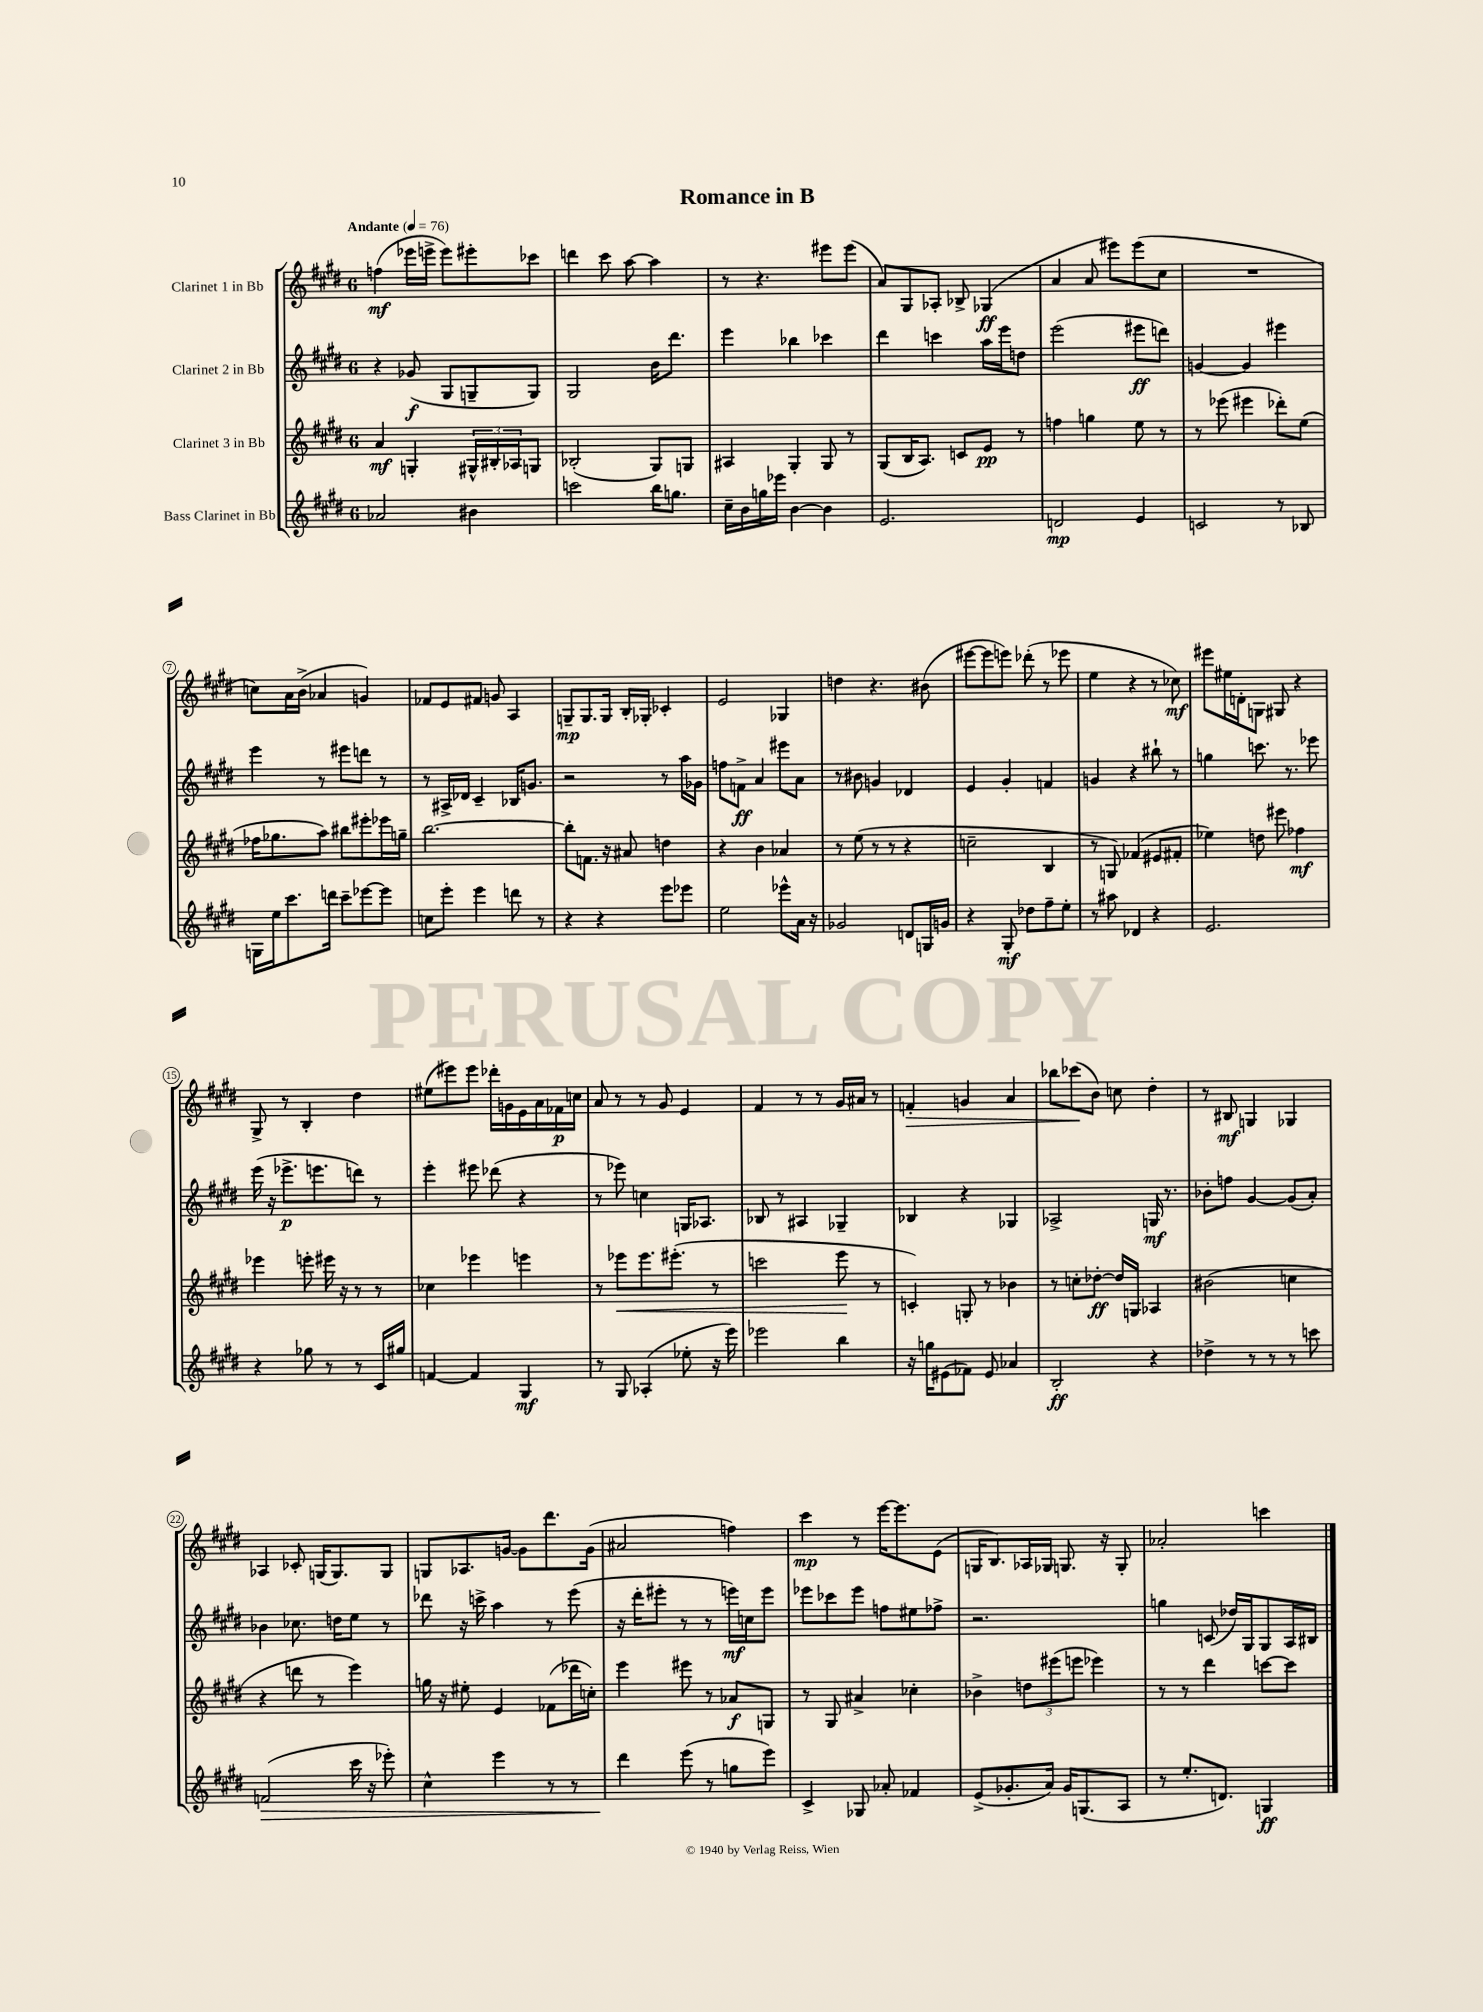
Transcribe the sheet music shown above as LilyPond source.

\header { title = "Romance in B" }
<<
\new StaffGroup <<
\new Staff = "s0" \with { instrumentName = "Clarinet 1 in Bb" } {
    \clef treble \key e \major \once \override Staff.TimeSignature.style = #'single-digit \time 6/8 \tempo "Andante" 4 = 76
    f''4\mf( ees'''16 e'''16-> e'''8) eis'''8-. ces'''8 |
    d'''4 cis'''8 a''8~ a''4 |
    r8 r4. eis'''8 eis'''8( |
    a'8) gis8 aes8-. bes8-> ges4\ff( |
    a'4 a'8 eis'''8) eis'''8( cis''8 |
    R2. |
    c''8) a'16 b'16->( aes'4 g'4) |
    fes'8 e'8 fis'8 g'8 a4 |
    g8--\mp g8. g16 b16-. ges16-. ces'4-. |
    e'2 ges4 |
    d''4 r4. bis'8( |
    eis'''8~ eis'''8 e'''8) des'''8-.( r8 ees'''8 |
    e''4 r4 r8 ces''8\mf) |
    eis'''8 eis''16 d'16-. g8 gis8 r4 |
    gis8-> r8 b4-. dis''4 |
    eis''8( eis'''8) eis'''8 des'''16-. g'16 e'16 a'16 fes'16\p c''16 |
    a'8 r8 r8 gis'8 e'4 |
    fis'4 r8 r8 gis'16 ais'16 r8 |
    f'4-.\> g'4 a'4 |
    bes''8 ces'''8\!( b'8) c''8 dis''4-. |
    r8 bis8\mf g4 ges4 |
    aes4 ces'8-. g16( g8.) g8 |
    g8 aes8. g'16~ g'8 dis'''8. g'16( |
    ais'2 f''4) |
    cis'''4\mp r8 e'''16~ e'''8. e'8( |
    g16 b8.) aes16 ges16 g8. r16 g8-. |
    aes'2-. c'''4 \bar "|." |
}
\new Staff = "s1" \with { instrumentName = "Clarinet 2 in Bb" } {
    \clef treble \key e \major \once \override Staff.TimeSignature.style = #'single-digit \time 6/8
    r4 ges'8\f( gis8 g8-- g8) |
    gis2 b'16 dis'''8. |
    e'''4 bes''4 ces'''4 |
    dis'''4 c'''4 a''16 e'''16 d''8 |
    e'''2( eis'''8\ff d'''8) |
    g'4~ g'4 eis'''4 |
    e'''4 r8 eis'''8 d'''8 r8 |
    r8 ais16-> des'16 cis'4-- bes16 g'8. |
    r2 r8 a''16 ges'16 |
    f''8 f'8->\ff a'4 eis'''8 a'8 |
    r8 bis'8 g'4 des'4 |
    e'4 gis'4-. f'4 |
    g'4 r4 bis''8-! r8 |
    g''4 c'''8. r8. ees'''8 |
    e'''16( r16 ees'''8.->\p e'''8. d'''8) r8 |
    e'''4-. eis'''8 des'''8( r4 |
    r8 ees'''8) c''4 g16 aes8. |
    bes8 r8 ais4 ges4-- |
    bes4 r4 ges4 |
    aes2-> g16\mf r8. |
    bes'8-. f''8 gis'4~ gis'8( a'8-.) |
    bes'4 ces''8. d''16 e''8 r8 |
    des'''8 r16 c'''16-> a''4 r8 e'''8( |
    r16 dis'''16-. eis'''8-. r8 r8 e'''16\mf) c''16 e'''8 |
    ees'''8 ces'''8 ees'''8 f''8 eis''8 fes''8-> |
    r2. |
    g''4 c'8( des''16) gis16 gis8 a16 bis16 \bar "|." |
}
\new Staff = "s2" \with { instrumentName = "Clarinet 3 in Bb" } {
    \clef treble \key e \major \once \override Staff.TimeSignature.style = #'single-digit \time 6/8
    a'4\mf g4-. \tuplet 3/2 { gis16-^ bis16-. aes16 } g8 |
    bes2-.( gis8) g8 |
    ais4 gis4-. gis8 r8 |
    gis8( b16 a8.) c'8 e'8\pp r8 |
    f''4 g''4 e''8 r8 |
    r8 ees'''8( eis'''4 des'''8-.) e''8( |
    fes''16 ges''8. a''8) bis''8 eis'''8-. ees'''16 g''16-- |
    b''2.~ |
    b''8-. f'8. r16 ais'8 d''4 |
    r4 b'4 aes'4 |
    r8 e''8( r8 r8 r4 |
    c''2-- b4 |
    r8 g8) fes'4( eis'8 fis'8-. |
    ees''4) d''8 eis'''8 fes''4\mf |
    ees'''4 e'''8-. eis'''16 r16 r8 r8 |
    ces''4 ees'''4 e'''4 |
    r8 ees'''8\< ees'''8. eis'''8.-.( r8 |
    c'''2 e'''8\! r8 |
    c'4-.) g8-. r8 bes'4 |
    r8 c''8-. des''8~-.\ff des''16 g16 aes4 |
    bis'2( c''4 |
    r4 d'''8 r8 e'''4) |
    g''16 r16 eis''8-. e'4 fes'8( des'''16 c''16-.) |
    e'''4 eis'''8 r8 aes'8\f g8 |
    r8 gis8 ais'4-> ces''4-. |
    bes'4-> \tuplet 3/2 { d''8 eis'''8( e'''8 } ees'''4) |
    r8 r8 dis'''4 c'''8~ c'''8 \bar "|." |
}
\new Staff = "s3" \with { instrumentName = "Bass Clarinet in Bb" } {
    \clef treble \key e \major \once \override Staff.TimeSignature.style = #'single-digit \time 6/8
    aes'2 bis'4 |
    c'''2 b''16 g''8. |
    cis''16-- b'16 g''16 ees'''16 b'4~ b'4 |
    e'2. |
    d'2\mp e'4 |
    c'2 r8 bes8 |
    g16 e''16 cis'''8. d'''16 cis'''8-- ees'''8~ ees'''8 |
    c''8 e'''8-. e'''4 d'''8 r8 |
    r4 r4 e'''8 ees'''8 |
    e''2 ees'''8-^ a'16 r16 |
    ges'2 d'8 g16 g'16 |
    r4 gis8-.\mf des''8 fis''8-- e''8-. |
    r8 ais''8 des'4 r4 |
    e'2. |
    r4 ges''8 r8 r8 cis'16 gis''16 |
    f'4~ f'4 gis4\mf |
    r8 gis8 aes4-.( ees''8-. r16 e'''16) |
    ees'''2 b''4 |
    r16 g''16 eis'8( fes'8) eis'8 aes'4 |
    b2-.\ff r4 |
    des''4-> r8 r8 r8 c'''8 |
    f'2\>( cis'''16 r16 ees'''8-.) |
    cis''4-^ e'''4 r8 r8 |
    dis'''4\! e'''8( r8 g''8 e'''8) |
    cis'4-> ges8 aes'8-. fes'4 |
    e'8->( ges'8.-. a'16) ges'16 g8.( a8 |
    r8 e''8.-. d'8.) g4\ff \bar "|." |
}
>>
>>
\layout { \context { \Score \override BarNumber.stencil = #(make-stencil-circler 0.1 0.3 ly:text-interface::print) } }
